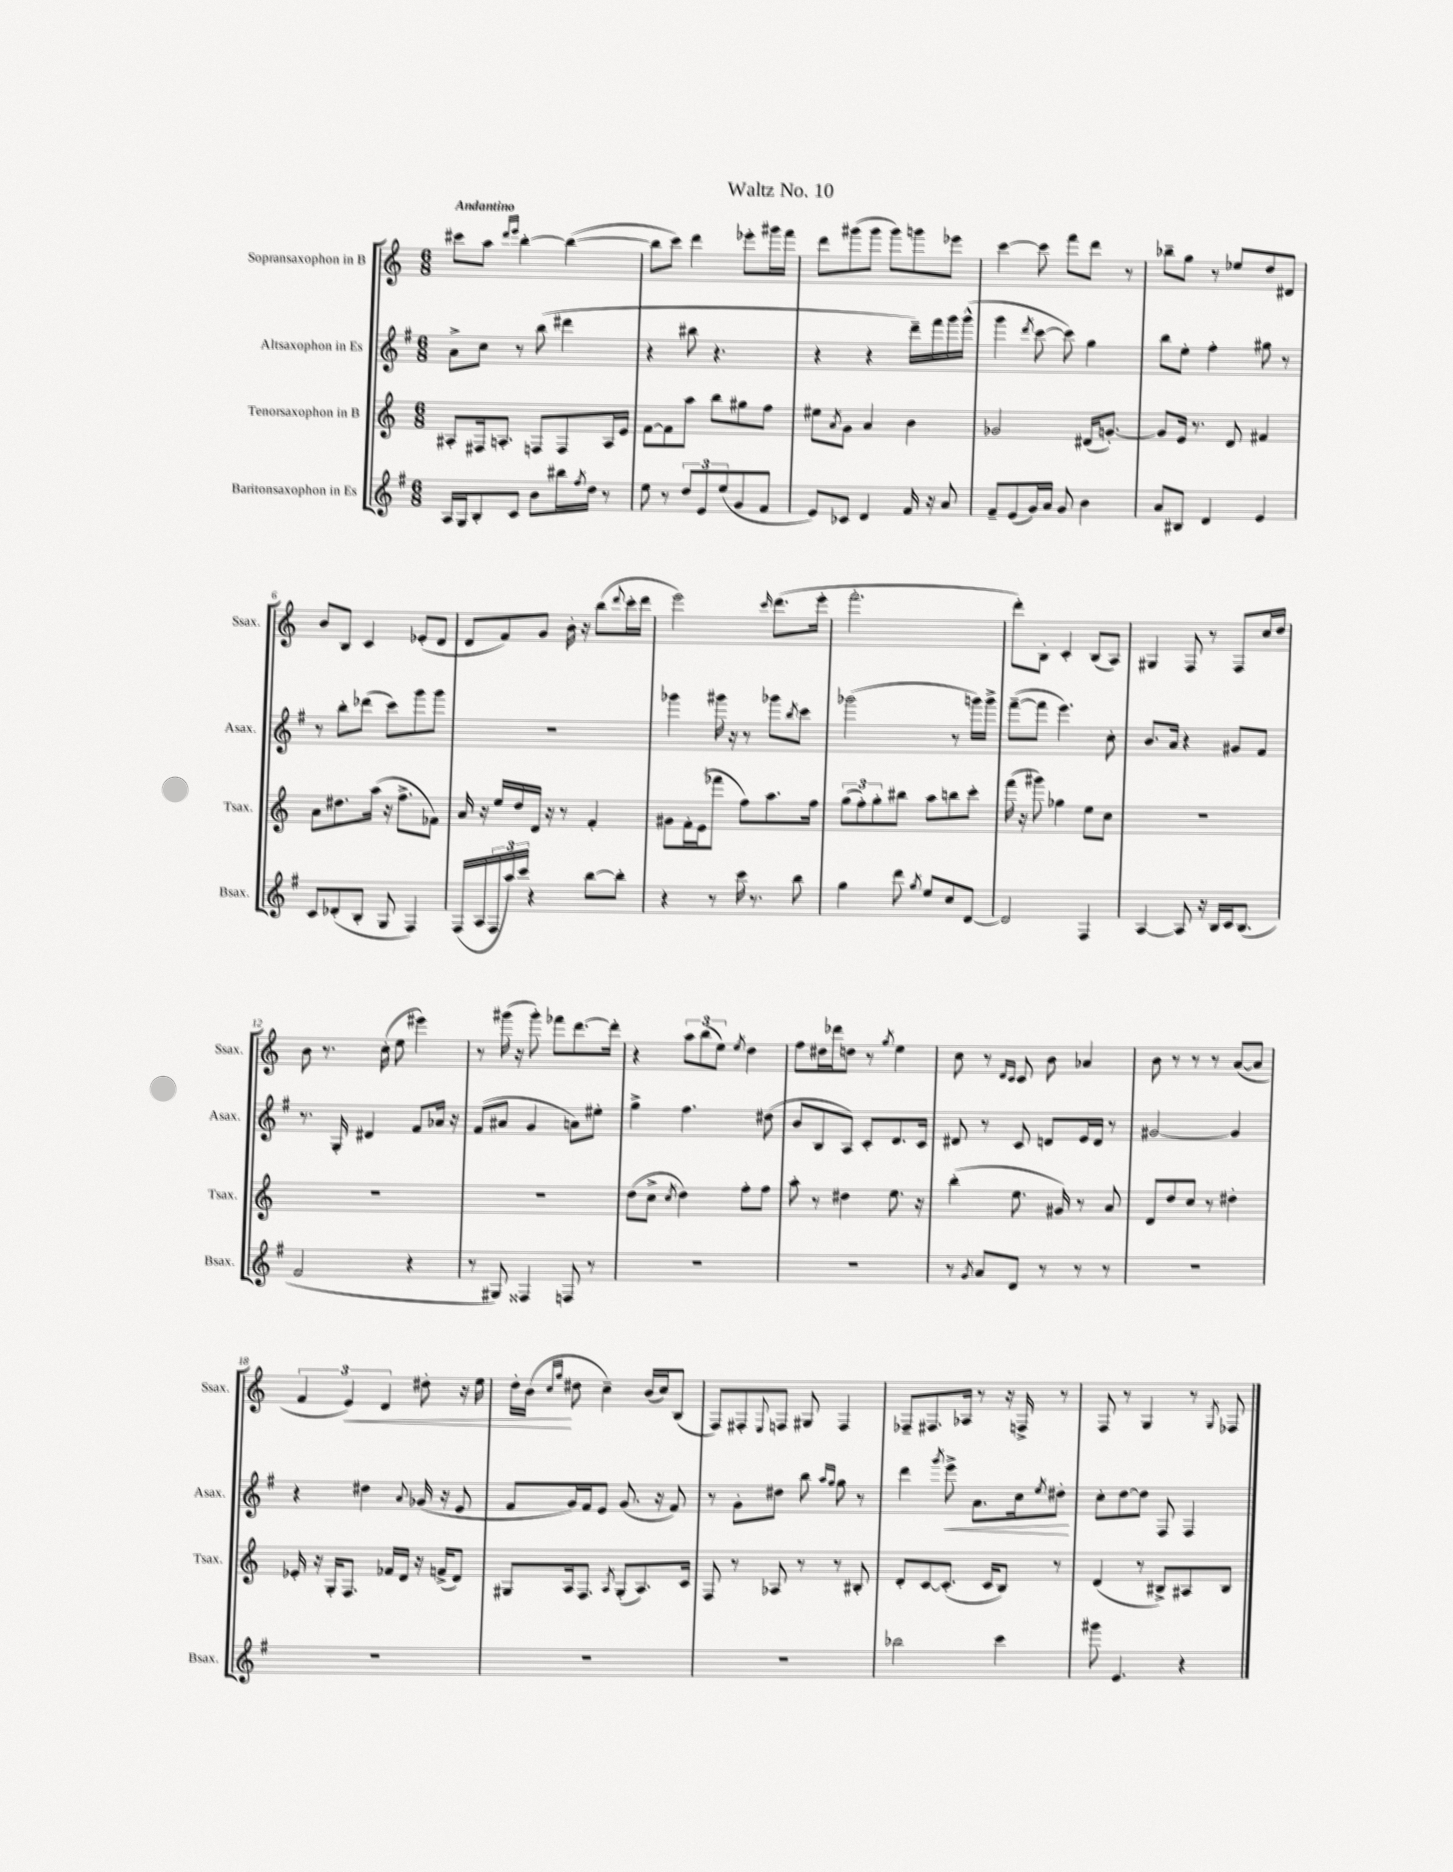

**kern	**kern	**kern	**kern
*staff4	*staff3	*staff2	*staff1
*clefG2	*clefG2	*clefG2	*clefG2
*k[f#]	*k[]	*k[f#]	*k[]
*M6/8	*M6/8	*M6/8	*M6/8
16A/LL	8A#'/L	8a^\L	8ccc#\L
16G/J	.	.	.
8B'/	16F#/k	8cc\J	8aa\J
.	8.A'/J	.	.
.	.	.	16qqddd/LL
.	.	.	16qqeee/JJ
8c/J	.	8r	[4bb'\
8b\L	8F/L	(8bb\	.
16bb#\L	8F/	4ddd#\	(4bb\_
8qff#/	.	.	.
16dd\JJ	.	.	.
8r	16A/L	.	.
.	16e/JJ	.	.
=	=	=	=
8ee\	[8f\L	4r	8bb\]L
8r	8f\]	.	8ccc\J)
12dd/L	8aa\J	8bb#\	4ddd\
12e/	.	.	.
.	8bb\L	4.r	.
(12ee/	.	.	.
8g/	8gg#\	.	8eee-'\L
8f#/J	8ff\J	.	16ggg#\L
.	.	.	16fff\JJ
=	=	=	=
8e/L)	8ee#\L	4r	8ddd\L
.	8qa/	.	.
8c-/J	8g\J	.	(8ggg#\
4d/	4a/	4r	8ggg#\J
.	.	.	8ggg#\L)
16f#/	4b\	16ddd~\LL)	8ggg\
16r	.	16fff#\	.
8a/	.	16ggg\	8eee-\J
.	.	(16ggg^^\JJ	.
=	=	=	=
8f#~/L	2g-/	4ggg\	[4ccc\
(8e/	.	.	.
.	.	8qddd/	.
16g/L)	.	[8ccc\	8ccc\]
16a/JJ	.	.	.
8g/	.	8ccc\])	8fff\L
4b\	(16d#/LK	4gg\	8ddd\J
.	[8.g'/J)	.	.
.	.	.	8r
=	=	=	=
8a/L	8g/]L	8bb\L	8bb-~\L
8B#/J	16e/Jk	8ee'\J	8gg\J
.	8.r	.	.
4d/	.	4ff#'\	8r
.	8d/	.	8ee-/L
4e/	4f#/	8gg#\	8dd/
.	.	8r	8d#/J
=	=	=	=
8c/L	8a\L	8r	8b/L
(8d-'/	8.dd#\	8bb'\L	8B/J
8B'/J	.	(8ddd-\J	4c/
.	(16aa\Jk	.	.
8G/	16r	8ccc\L)	.
.	8.ff^\L	.	.
4F#/)	.	8ggg\	(8e-'/L
.	8f-\J)	8ggg\J	8d/J
=	=	=	=
(16F#/LL	16a/	2.r	8d/L
16A/	16r	.	.
24F#/	16ee/LL	.	8f/)
24aa/)	.	.	.
.	16dd/	.	.
24ccc/JJ	.	.	.
4r	16d/JJ	.	8g/J
.	16r	.	.
.	8r	.	16b'\
.	.	.	16r
[8bb\L	4f'/	.	(8bb\L
.	.	.	8qqddd/
8bb'\]J	.	.	16ccc'\L
.	.	.	16ddd\JJ
=	=	=	=
4r	8g#\L	4ggg-\	2eee\)
.	16f'\L	.	.
.	(16e\J	.	.
8r	8fff-\J	16ggg#\	.
.	.	16r	.
16ccc\	8ff\L)	8r	.
8.r	.	.	.
.	.	.	16qqccc/
.	8.aa\	8ggg-\L	(8.ddd\L
.	.	8qbb/	.
8bb\	.	8ccc\J	.
.	16ff\Jk	.	16eee'\Jk
=	=	=	=
4gg\	(12gg\L	(2ggg-\	2.fff'\
.	12ff'\)	.	.
.	12gg'\	.	.
8ddd\	8bb#\J	.	.
8qgg/	.	.	.
8ee/L	8aa\L	.	.
8cc/	8bb\	8r	.
[8d/J	8ccc'\J	16ggg\LL)	.
.	.	16ggg^\JJ	.
=	=	=	=
2d/]	(16fff\	([8fff#~\L	8ddd'\L)
.	16r	.	.
.	8ggg#\)	8fff#\]J	8B'\J
.	4gg-\	4.eee\)	4c'/
4F#/	8ee\L	.	(8B/L
.	8cc\J	8cc'\	8A/J)
=	=	=	=
[4A/	2.r	8.b/L	4G#/
.	.	16a/Jk	.
8A/]	.	4r	8F/
16r	.	.	8r
16B/LL	.	.	.
16c/J	.	8g#/L	8F/L
(8.B/J	.	.	.
.	.	8f#/J	16cc/L
.	.	.	16dd/JJ
=	=	=	=
2f#/	2.r	8.r	8b\
.	.	.	8.r
.	.	16G'/	.
.	.	4d#/	.
.	.	.	(16cc'\
.	.	.	8ee\
4r	.	8f#/L	4eee#\)
.	.	16a-/Jk	.
.	.	16r	.
=	=	=	=
8r	2.r	(8f#/L	8r
8G#/)	.	8a#/J	(16ggg#\
.	.	.	16r
4F##/	.	4g/	8ggg#'\)
.	.	.	8fff-\L
8F/	.	8a\L)	[8.ddd\
8r	.	8ee#'\J	.
.	.	.	16ddd'\]Jk
=	=	=	=
2.r	(8dd\L	4gg^\	4r
.	8cc^\J	.	.
.	8qcc/	.	.
.	4dd\)	4.ff#\	12aa\L
.	.	.	(12bb\
.	.	.	12ee\J)
.	.	.	8qee/
.	8ff'\L	.	4dd\
.	8ff\J	(8dd#\	.
=	=	=	=
2.r	8aa'\	8b/L	8ff\L
.	8r	8B/	16dd#\L
.	.	.	16ddd-\J
.	4dd#\	8A/J)	8dd\J
.	.	8c'/L	8r
.	.	.	8qgg/
.	8.ee\	8.d/	4ee\
.	16r	16c/Jk	.
=	=	=	=
8r	(4bb'\	8d#/	8cc\
8qg/	.	.	.
8a/L	.	8r	8r
.	.	.	16qqd/LL
.	.	.	16qqc/JJ
8d/J	8.ee\	8c/	8c/
8r	.	8d/L	8b\
.	16g#/)	.	.
8r	8r	16e/L	4a-/
.	.	16d/JJ	.
8r	8a/	8r	.
=	=	=	=
2.r	8d/L	[2g#/	8b\
.	8dd/	.	8r
.	8cc/J	.	8r
.	8r	.	8r
.	4dd#'\	4g#/]	([8a/L
.	.	.	8a/]J
=	=	=	=
2.r	16e-'/	4r	6f/
.	16r	.	.
.	16G'/LK	.	.
.	.	.	6e/)
.	8.F/J	.	.
.	.	4dd#\	.
.	.	.	6d/
.	16f-/LL	.	.
.	16d/JJ	.	.
.	.	8qqa/	.
.	16r	(16g-/	8dd#'\
.	(16f^/LK	16r	.
.	8d/J)	8e/	16r
.	.	.	16ee\
=	=	=	=
2.r	8G#/L	8f#/L	16dd'\LL
.	.	.	(16b\JJ
.	.	.	16qqcc/LL
.	.	.	16qqgg/JJ
.	16A/k	16g/L)	8dd#\
.	8.F/J	16f#/J	.
.	.	8e/J	4cc~\)
.	8qA/	.	.
.	(8G#'/L	(8.g/	.
.	8.A/)	.	(16b/LL
.	.	16r	16cc/J)
.	.	8f#/)	(8B/J
.	16c/Jk	.	.
=	=	=	=
2.r	8F/	8r	8F/L)
.	8r	8g'\L	8F#'/
.	.	.	8qqE/
.	8A-/	8dd#\J	8F/J
.	8r	8bb\	8G#/
.	.	16qqaa/LL	.
.	.	16qqgg/JJ	.
.	8r	8gg\	4F/
.	8B#'/	8r	.
=	=	=	=
2bb-\	8d'/L	4ddd\	8F-~/L
.	[8c/	.	8.F#/
.	.	8qggg/	.
.	(8.c'/]J	8eee^\	.
.	.	.	16A-/Jk
.	.	8.a\L	8r
.	16c/LK	.	.
4ccc\	8B/J)	.	16r
.	.	16cc\k	16F^/
.	.	8qee/	.
.	8r	8dd#'\J	8r
=	=	=	=
8ggg#\	(4d/	8cc'\L	8F/
4.e/	.	[8dd\	8r
.	8r	8dd\]J	4G/
.	8B#^/L)	8F#/	.
4r	8A#/	4F#/	8r
.	.	.	8qG/
.	8B#/J	.	8F-/
==	==	==	==
*-	*-	*-	*-
